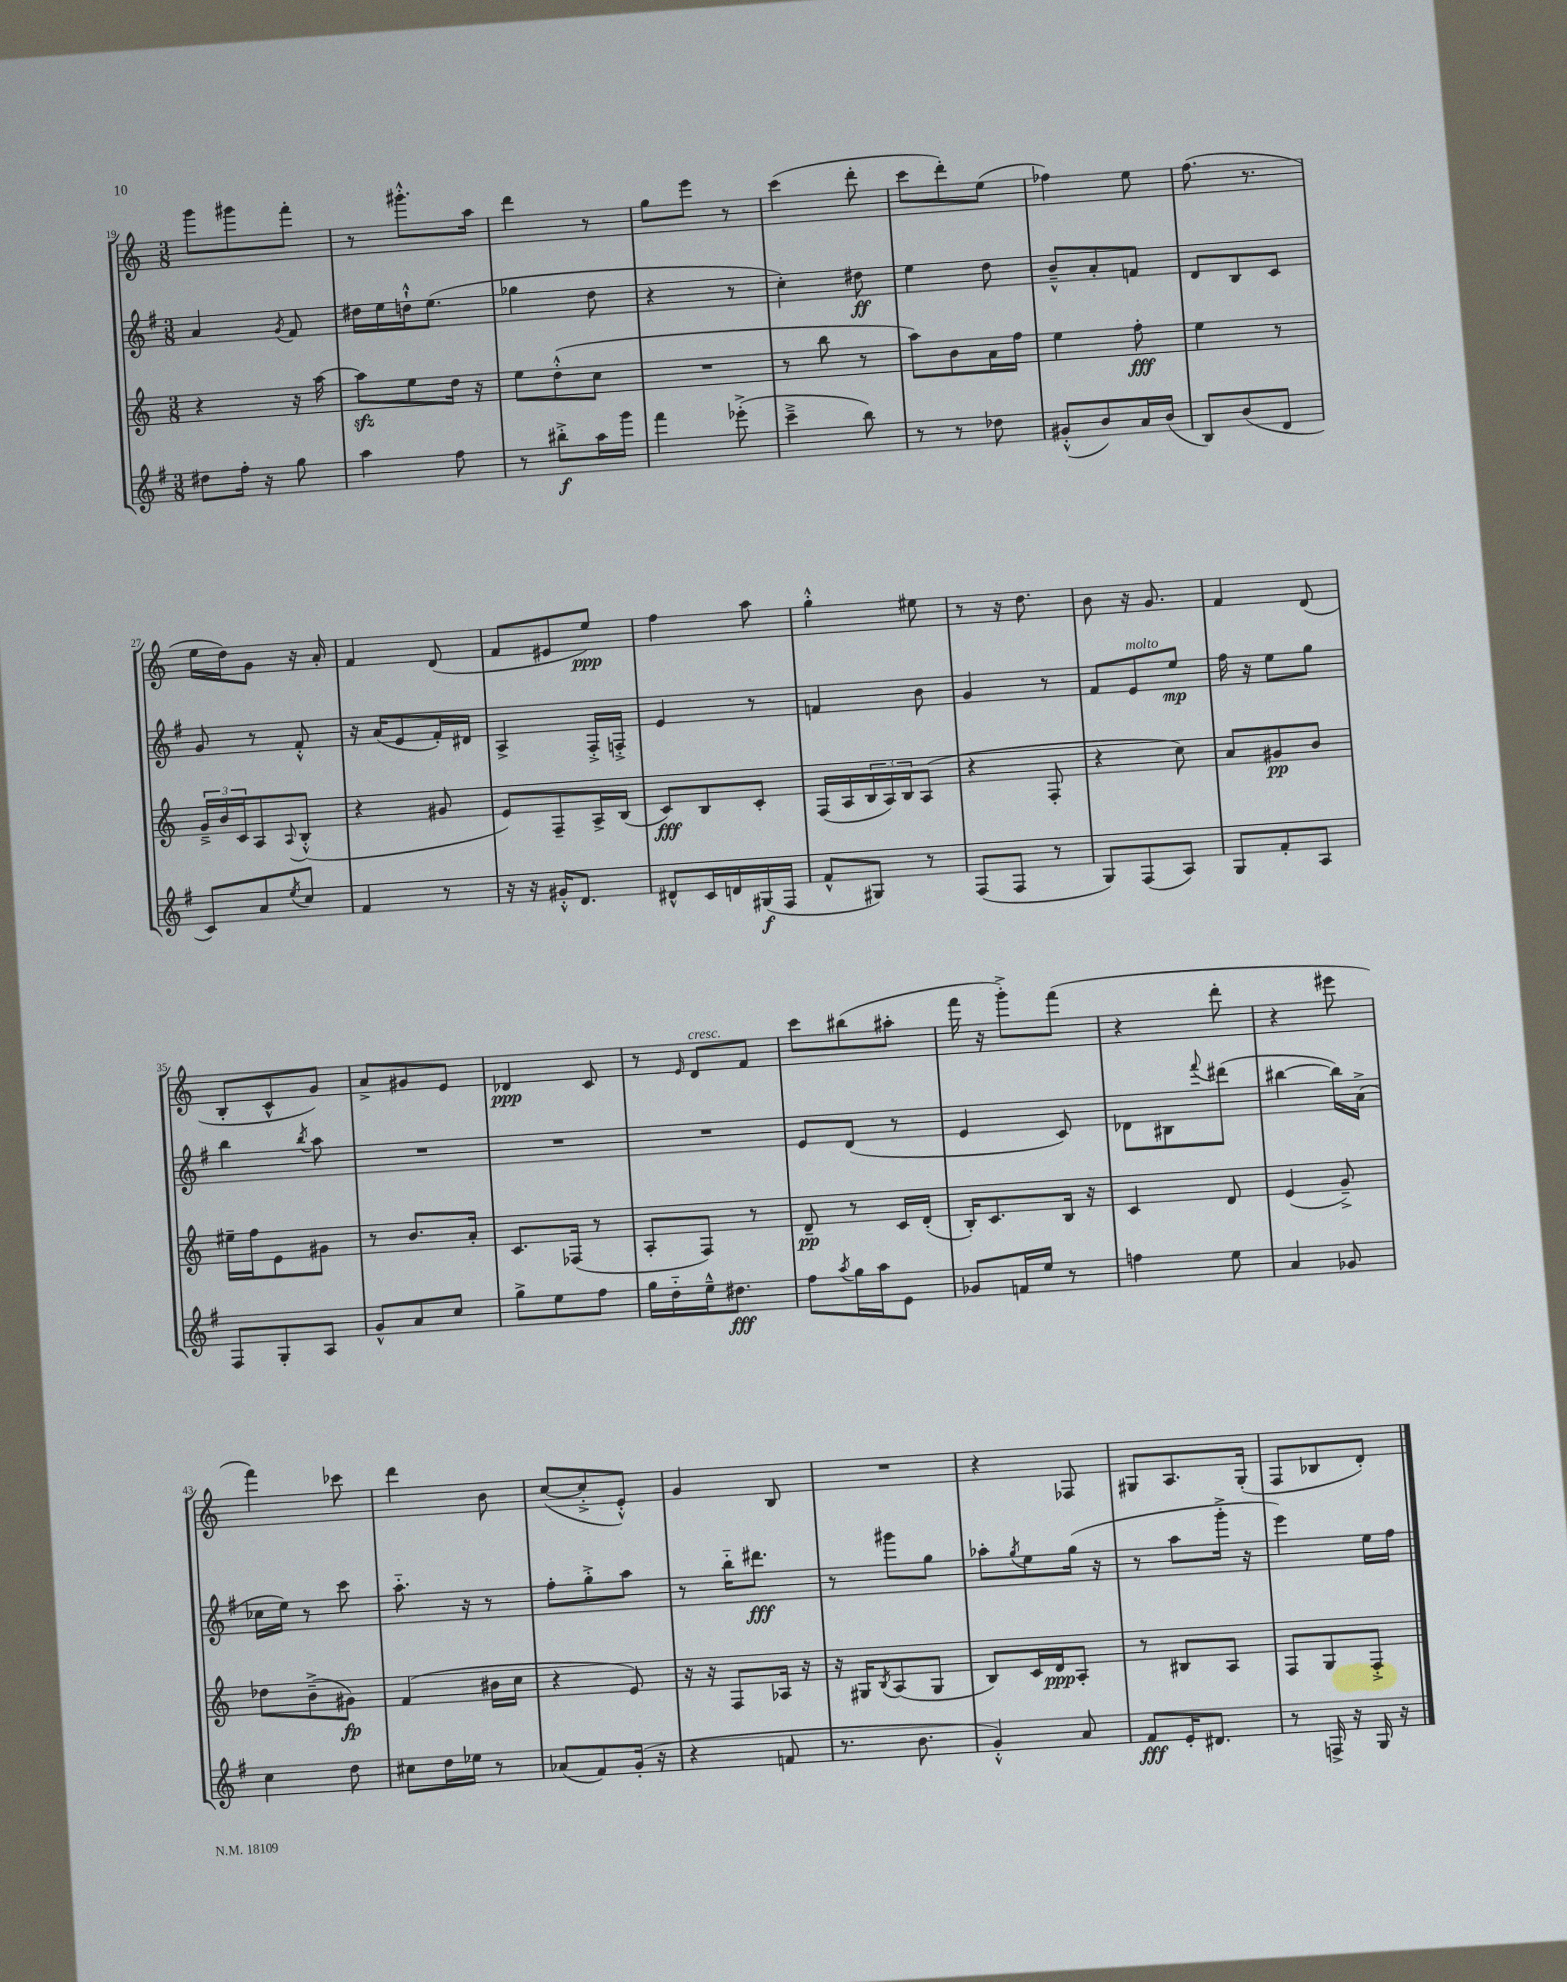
<<
\new StaffGroup <<
\new Staff = "s0" {
    \clef treble \key c \major \numericTimeSignature \time 3/8
    g'''8 gis'''8 f'''8-. |
    r8 gis'''8.-.-^ a''16 |
    d'''4 r8 |
    g''8 e'''8 r8 |
    c'''4( d'''8-. |
    c'''8 d'''8-.) e''8( |
    fes''4) e''8 |
    f''8.( r8. |
    e''16 d''16) g'8 r16 a'16-. |
    f'4 d'8( |
    f'8 eis'8 e''8\ppp) |
    f''4 a''8 |
    g''4-.-^ eis''8 |
    r8 r16 d''8. |
    b'8 r16 g'8. |
    f'4 d'8( |
    b8-. c'8-^ g'8) |
    a'8-> gis'8 e'8 |
    des'4\ppp c'8 |
    r8 \grace { e'16 } d'8^\markup { \italic "cresc." } f'8 |
    c'''8 bis''8( ais''8-. |
    f'''16 r16 g'''8-.->) f'''8( |
    r4 d'''8-. |
    r4 eis'''8 |
    f'''4) ces'''8 |
    d'''4 b'8 |
    c''8~( c''8-.-> e'8-.-^) |
    g'4 b8 |
    R4. |
    r4 fes8 |
    gis8 a8. gis16-.( |
    f8 bes8 d'8-.) \bar "|." |
}
\new Staff = "s1" {
    \clef treble \key g \major \numericTimeSignature \time 3/8
    a'4 \acciaccatura { g'8 } fis'8 |
    dis''16 e''16 d''16-!-^ e''8.( |
    ges''4 d''8 |
    r4 r8 |
    c''4-.) dis''8\ff |
    e''4 d''8 |
    b'8---^ a'8-. f'8 |
    d'8 b8 c'8 |
    g'8 r8 fis'8-.-^ |
    r16 a'16( e'8 fis'16-.) dis'16 |
    a4-> fis16-.-> f16-.-> |
    e'4 r8 |
    f'4 b'8 |
    g'4 r8 |
    fis'8 e'8^\markup { \italic "molto" } e''8\mp |
    fis''16 r16 e''8 g''8 |
    b''4 \acciaccatura { b''8 } a''8 |
    R4. |
    R4. |
    R4. |
    e'8 d'8( r8 |
    e'4 c'8) |
    des'8 bis8 \appoggiatura { fis'''8 } dis'''8( |
    bis''4~ bis''16) a'16->( |
    ces''16 e''16) r8 c'''8 |
    a''8.-_ r16 r8 |
    fis''8-. g''8-.-> a''8 |
    r8 b''16-_ dis'''8.\fff |
    r8 gis'''8 g''8 |
    aes''8-. \acciaccatura { g''8 } e''8 g''16( r16 |
    r8 a''8 g'''16-.-> r16 |
    e'''4) e''16 fis''16 \bar "|." |
}
\new Staff = "s2" {
    \clef treble \key c \major \numericTimeSignature \time 3/8
    r4 r16 a''16~ |
    a''8\sfz e''8 d''16 r16 |
    e''8 d''8-.-^( c''8 |
    R4. |
    r8 b''8 r8 |
    a''8) b'8 a'16 f''16 |
    e''4 f''8-.\fff |
    e''4 r8 |
    \tuplet 3/2 { g'16---> b'16 c'16 } a8 \appoggiatura { a8 } b8-.-^( |
    r4 gis'8 |
    e'8) f8-- a16-> b16( |
    c'8\fff) b8 c'8-. |
    f16( a16 \tuplet 3/2 { b16 a16) b16 } a8( |
    r4 f8-. |
    r4 c''8) |
    a'8 gis'8\pp b'8 |
    eis''16-- f''16 e'8 gis'8 |
    r8 b'8. a'16-. |
    c'8. fes16( r8 |
    a8-. f8) r8 |
    d'8--\pp r8 c'16 d'16-.( |
    b16-.) c'8. b16 r16 |
    c'4 d'8 |
    e'4( g'8--->) |
    des''8 b'8--->( gis'8\fp) |
    f'4( bis'16 c''16 |
    r4 e'8) |
    r16 r16 f8 aes16 r16 |
    r16 gis16 \acciaccatura { b8 } a8( gis8 |
    b8) c'16 d'16\ppp a8-. |
    r8 bis8 a8 |
    f8 g8 f8-.-> \bar "|." |
}
\new Staff = "s3" {
    \clef treble \key g \major \numericTimeSignature \time 3/8
    dis''8 fis''16-. r16 g''8 |
    a''4 fis''8 |
    r8 bis''8-.->\f a''16 g'''16 |
    fis'''4 ees'''8-.->( |
    c'''4---> b''8) |
    r8 r8 des''8 |
    gis'8-.-^( b'8) a'16 b'16( |
    b8) b'8( d'8 |
    c'8) a'8 \acciaccatura { e''8 } c''8 |
    fis'4 r8 |
    r16 r16 gis'16-.-^ d'8. |
    dis'8-^ c'16 d'16 gis16\f( fis16 |
    fis'8-^ gis8) r8 |
    fis8( fis8 r8 |
    g8) fis8( a8) |
    g8 fis'8-. a8 |
    fis8 g8-. a8 |
    g'8-^ a'8 c''8 |
    g''8-> e''8 fis''8 |
    g''16 d''16-_ e''16---^ dis''8.\fff |
    fis''8 \acciaccatura { a''8 } g''16 a''16 e'8 |
    ges'8 f'16 e''16 r8 |
    f''4 e''8 |
    a'4 ges'8 |
    c''4 d''8 |
    cis''8 d''16 ees''16 r8 |
    aes'8( fis'8) g'16-.( r16 |
    r4 f'8 |
    r8. b'8. |
    g'4-.-^) a'8 |
    fis'8\fff e'16-. dis'8. |
    r8 f16-> r16 g16 r16 \bar "|." |
}
>>
>>
\layout { \context { \Score currentBarNumber = #19 } }
